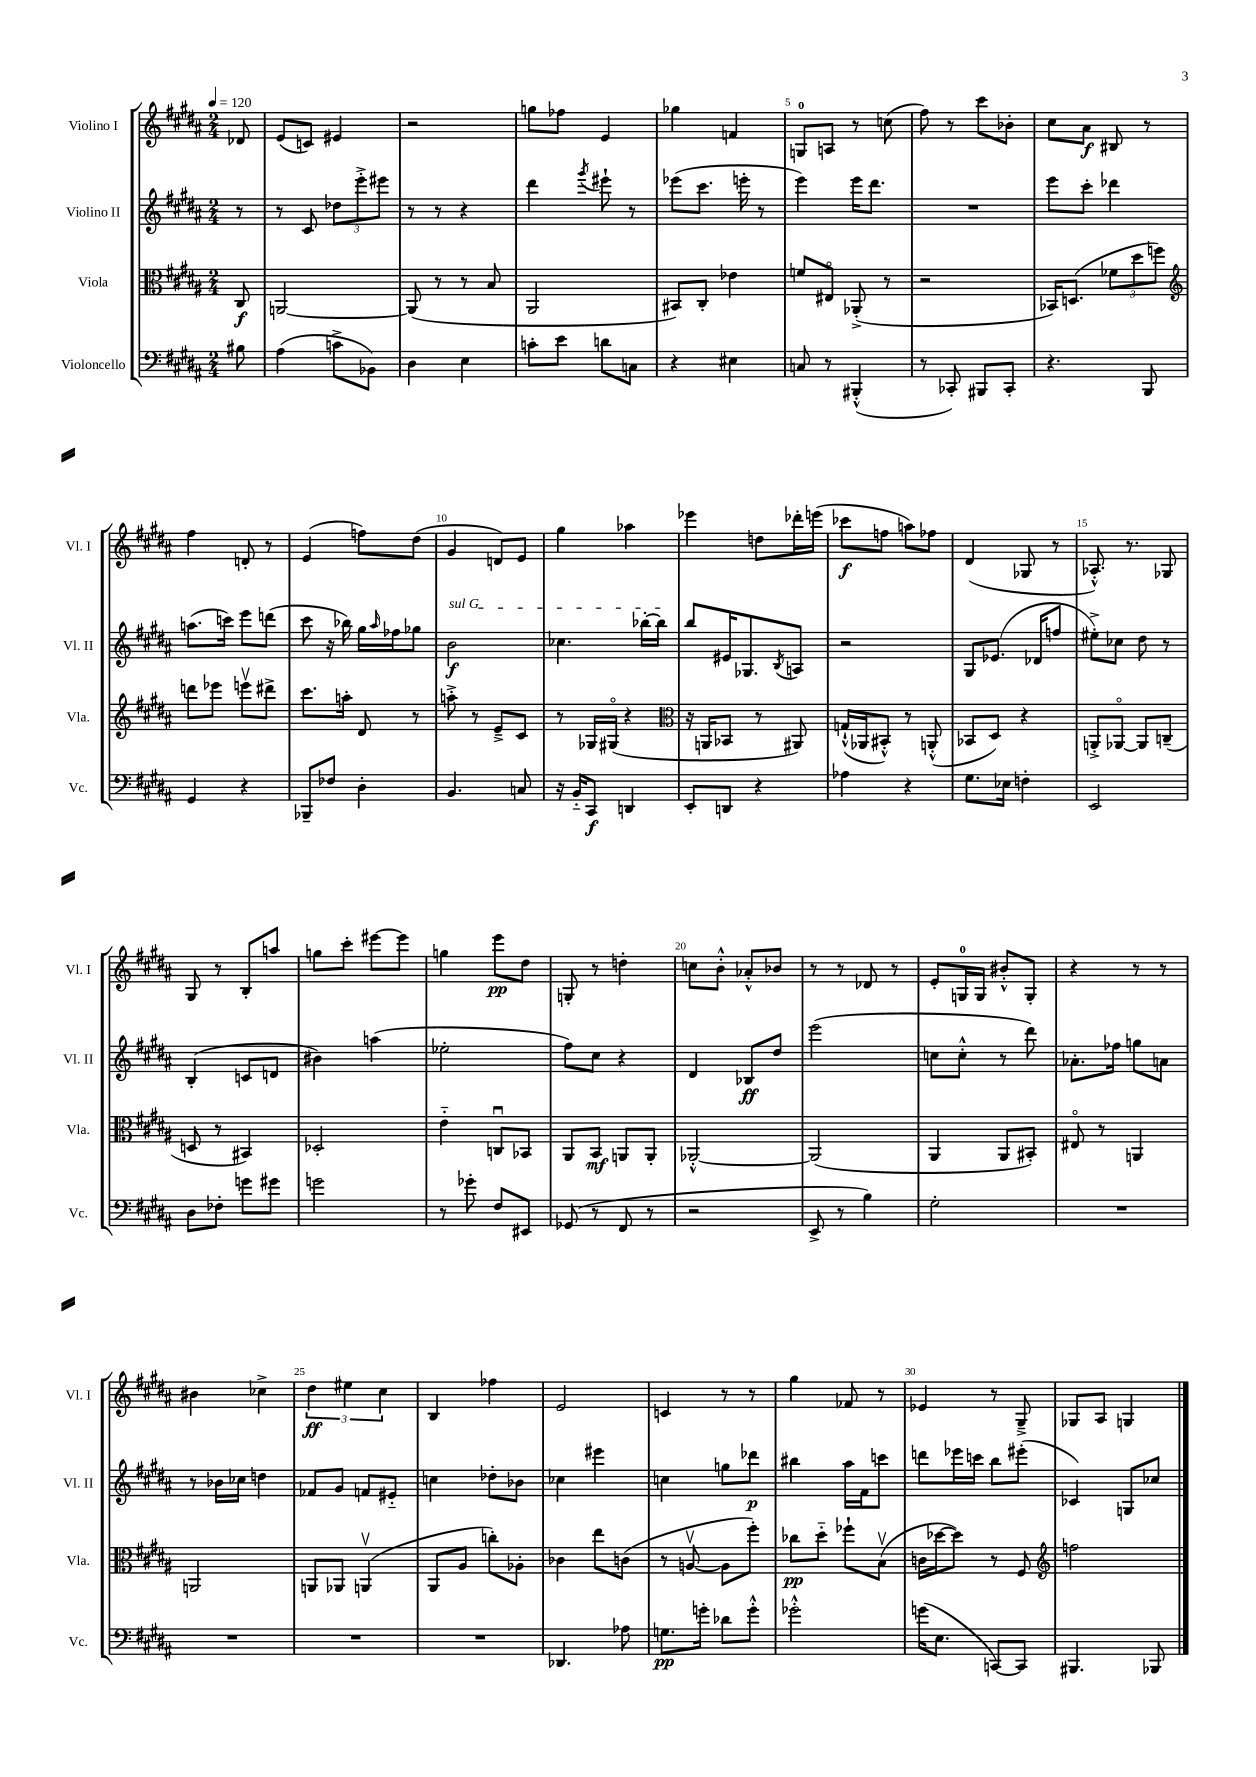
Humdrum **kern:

**kern	**kern	**kern	**kern
*staff4	*staff3	*staff2	*staff1
*clefF4	*clefC3	*clefG2	*clefG2
*k[f#c#g#d#a#]	*k[f#c#g#d#a#]	*k[f#c#g#d#a#]	*k[f#c#g#d#a#]
*M2/4	*M2/4	*M2/4	*M2/4
*MM120	*MM120	*MM120	*MM120
8B#	8C#	8r	8d-
=	=	=	=
(4A#	[2AA	8r	(8e
.	.	8c#	8c)
8c^	.	12dd-	4e#
.	.	12eee'^	.
8BB-)	.	.	.
.	.	12eee#	.
=	=	=	=
4D#	(8AA]	8r	2r
.	8r	8r	.
4E	8r	4r	.
.	8B	.	.
=	=	=	=
8c'	2AA#	4ddd#	8gg
8e	.	.	8ff-
.	.	8qggg#	.
8d	.	8eee#`	4e
8C	.	8r	.
=	=	=	=
4r	8BB#)	(8eee-	4gg-
.	8C#'	8.ccc#	.
4E#	4e-	.	4f
.	.	16eee'	.
.	.	8r	.
=	=	=	=
8C	8f	4eee)	8G
8r	8E#o	.	8A
(4BBB#'^^	(8AA-'^	16eee	8r
.	.	8.ddd#	.
.	8r	.	(8cc
=	=	=	=
8r	2r	2r	8ff#)
8CC-')	.	.	8r
8BBB#	.	.	8ccc#
8CC-'	.	.	8b-'
=	=	=	=
4.r	16BB-)	8eee	8cc#
.	(8.D	.	.
.	.	8ccc#'	8a#
.	12f-	4ddd-	8B#
.	12dd#	.	.
8BBB	.	.	8r
.	12ff)	.	.
=	=	=	=
*	*clefG2	*	*
4GG#	8ddd	(8.aa	4ff#
.	8eee-	.	.
.	.	16ccc)	.
4r	8eeev	8eee	8d'
.	8ddd#^	(8ddd	8r
=	=	=	=
8BBB-~	8.ccc#	8ccc#	(4e
8F-	.	16r	.
.	16aa'	16bb-)	.
4D#'	8d#	16gg#	8ff)
.	.	16qqaa#	.
.	.	16ff-	.
.	8r	8gg-	(8dd#
=	=	=	=
4.BB	8aa'^	2b	4g#
.	8r	.	.
.	8e~^	.	8d)
8C	8c#	.	8e
=	=	=	=
16r	8r	4.cc-	4gg#
16BB'~	.	.	.
8CC#	16G-	.	.
.	(16G#o	.	.
4DD	4r	.	4aa-
.	.	[16bb-'	.
.	.	16bb-]	.
=	=	=	=
*	*clefC3	*	*
8EE'	16r	8bb	4eee-
.	16AA	.	.
8DD	8BB-	16e#	.
.	.	8.G-	.
4r	8r	.	8dd
.	.	8qB	.
.	8AA#)	8A	16ddd-'
.	.	.	(16eee
=	=	=	=
4A-	(16G`^^	2r	8ccc-
.	16AA-	.	.
.	8BB#'^^)	.	8ff
4r	8r	.	8aa)
.	(8AA'^^	.	8ff-
=	=	=	=
8.G#	8BB-	8G#	(4d#
.	8D#)	(8.e-	.
16E-	.	.	.
4F'	4r	.	8G-
.	.	16d-	.
.	.	8ff	8r
=	=	=	=
2EE	8AA'^	8ee#'^)	8.A-'^^)
.	[8AA-o	8cc-	.
.	.	.	8.r
.	8AA-]	8dd#	.
.	(8C~	8r	8G-
=	=	=	=
8D#	8D	(4B'	8G#
8F-'	8r	.	8r
8g	4BB#)	8c	8B'
8g#	.	8d	8aa
=	=	=	=
2g	2D-'	4b#)	8gg
.	.	.	8ccc#'
.	.	(4aa	[8eee#
.	.	.	8eee#]
=	=	=	=
8r	4e'~	2ee-'	4gg
8g-'	.	.	.
8F#	8Cu	.	8eee
8EE#	8BB-	.	8dd#
=	=	=	=
(8GG-	8AA#	8ff#)	8G'
8r	8BB	8cc#	8r
8FF#	8AA	4r	4dd'
8r	8AA'	.	.
=	=	=	=
2r	[2AA-'^^	4d#	8cc
.	.	.	8b'^^
.	.	8B-	8a-'^^
.	.	8dd#	8b-
=	=	=	=
8EE^	(2AA-]	(2eee	8r
8r	.	.	8r
4B)	.	.	8d-
.	.	.	8r
=	=	=	=
2G#'	4AA#	8cc	8e'
.	.	8cc'^^	16G
.	.	.	16G
.	8AA#	8r	8b#'^^
.	8BB#')	8ddd#)	8G'
=	=	=	=
2r	8E#o	8.a-'	4r
.	8r	.	.
.	.	16ff-	.
.	4AA	8gg	8r
.	.	8a	8r
=	=	=	=
2r	2AA	8r	4b#
.	.	16b-	.
.	.	16cc-	.
.	.	4dd	4cc-^
=	=	=	=
2r	8AA	8f-	6dd#
.	8AA-	8g#	.
.	.	.	6ee#
.	(4AAv	8f	.
.	.	.	6cc#
.	.	8e#'~	.
=	=	=	=
2r	8AA#	4cc	4B
.	8A#	.	.
.	8cc')	8dd-'	4ff-
.	8A-'	8b-	.
=	=	=	=
4.DD-	4c-	4cc-	2e
.	8ee	4eee#	.
8A-	(8c	.	.
=	=	=	=
8.G	8r	4cc	4c
.	[8Av	.	.
16g'	.	.	.
8d-	8A]	8gg	8r
8g'^^	8ff#')	8ddd-	8r
=	=	=	=
2g-'^^	8cc-	4bb#	4gg#
.	8dd#'~	.	.
.	8ff-`	16aa#	8f-
.	.	16f#	.
.	(8Bv	8ccc	8r
=	=	=	=
(16g	16c	8ddd	4e-
8.E	[16dd-	.	.
.	8dd-])	16eee-	.
.	.	16ccc	.
[8CC)	8r	8bb	8r
8CC]	8F#	(8eee#'	8G#~^
=	=	=	=
*	*clefG2	*	*
4.BBB#	2ff	4c-)	8G-
.	.	.	8A#
.	.	8G	4G
8BBB-	.	8cc-	.
==	==	==	==
*-	*-	*-	*-
